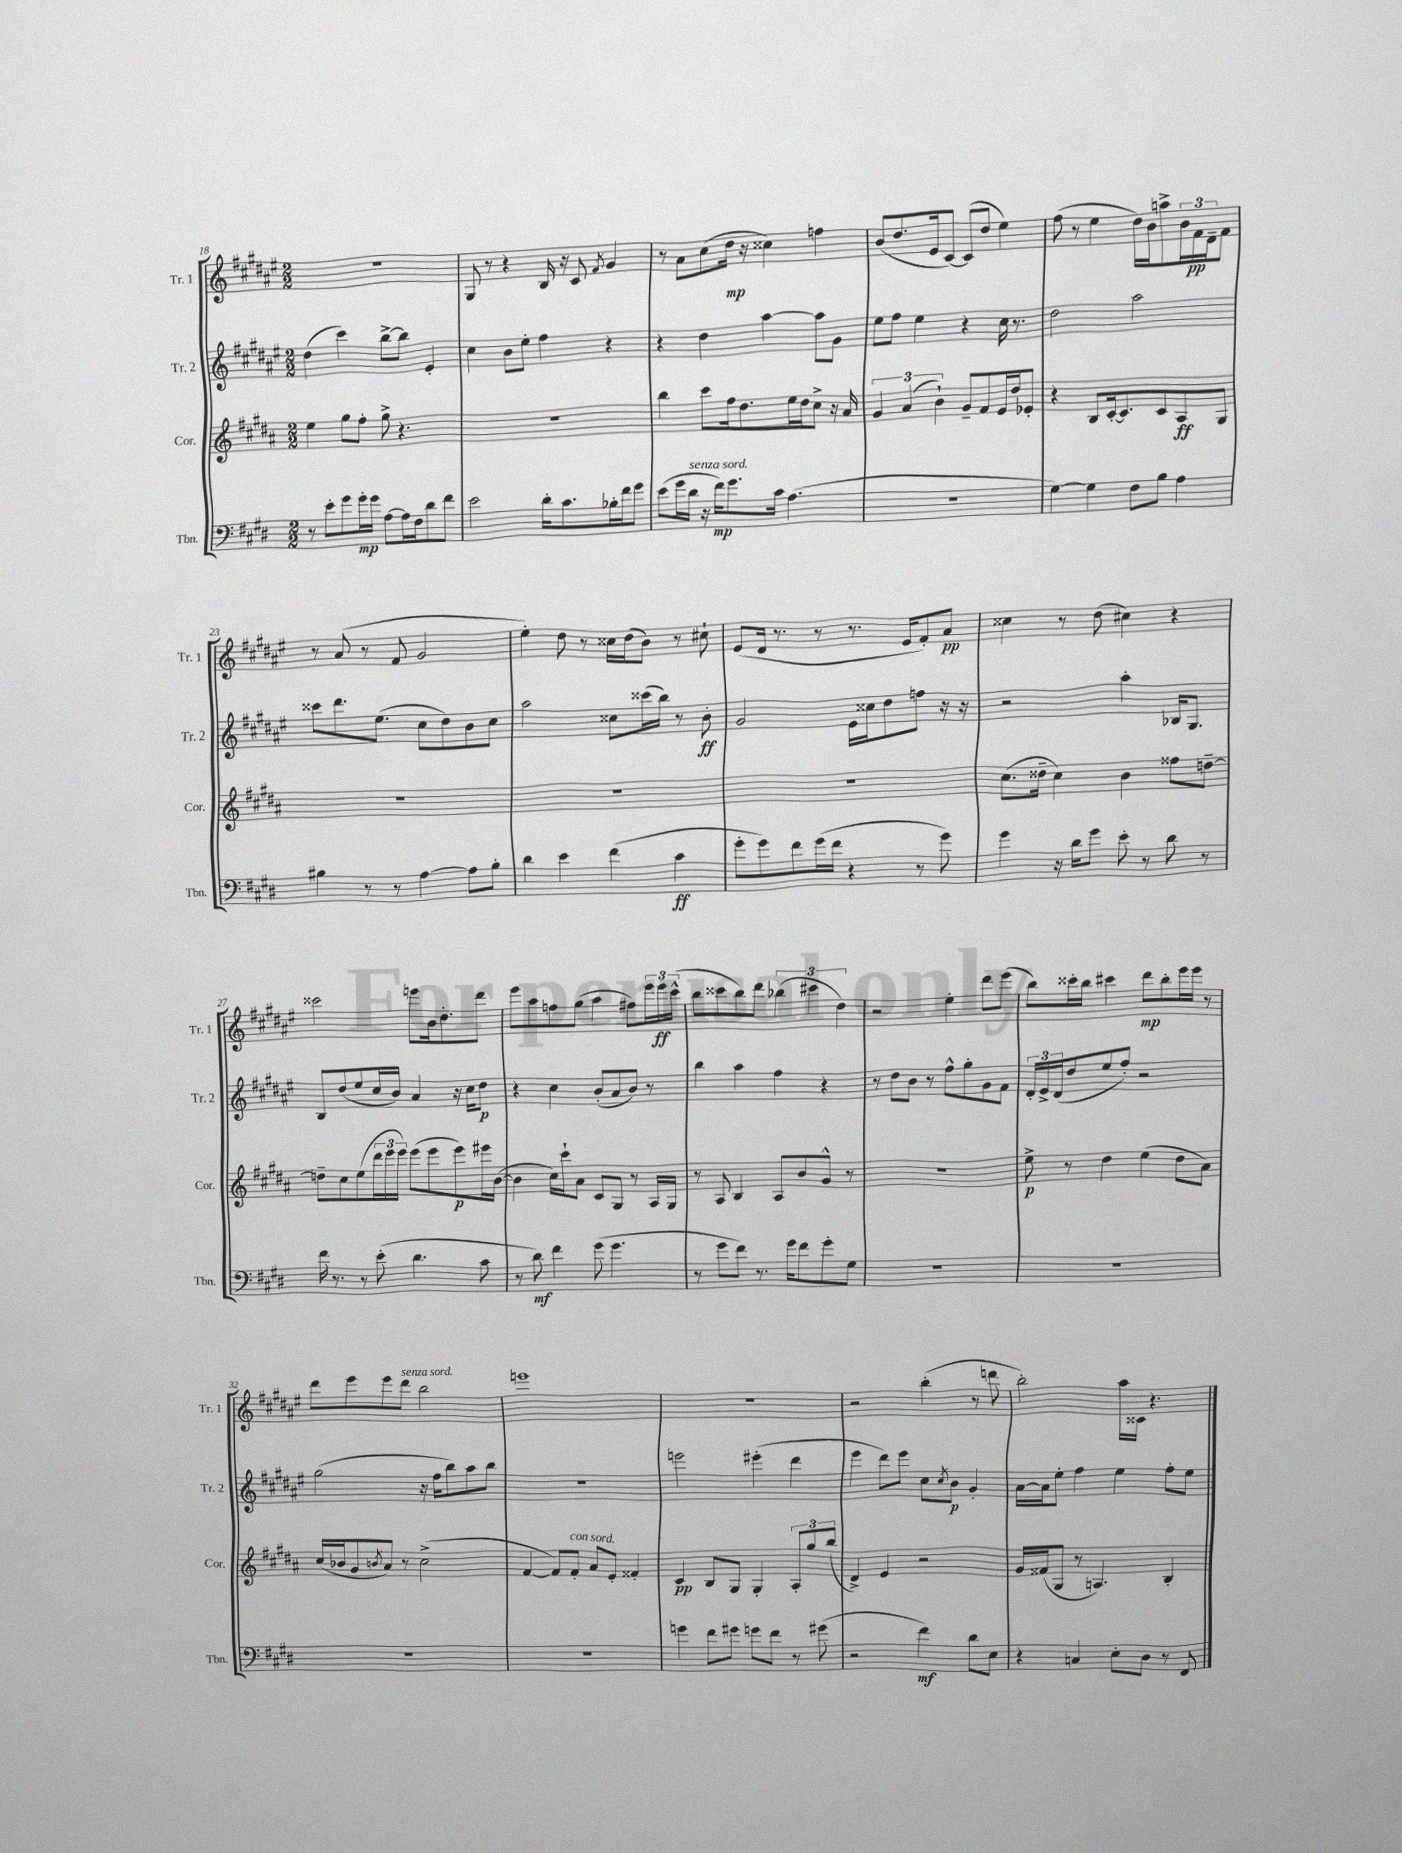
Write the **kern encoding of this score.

**kern	**dynam	**kern	**dynam	**kern	**dynam	**kern	**dynam
*part4	*part4	*part3	*part3	*part2	*part2	*part1	*part1
*staff4	*staff4	*staff3	*staff3	*staff2	*staff2	*staff1	*staff1
*I"Tbn.	*	*I"Cor.	*	*I"Tr. 2	*	*I"Tr. 1	*
*I'Tbn.	*	*I'Cor.	*	*I'Tr. 2	*	*I'Tr. 1	*
*clefF4	*	*clefG2	*	*clefG2	*	*clefG2	*
*k[f#c#g#d#]	*	*k[f#c#g#d#a#]	*	*k[f#c#g#d#a#e#]	*	*k[f#c#g#d#a#e#]	*
*M2/2	*	*M2/2	*	*M2/2	*	*M2/2	*
=18	=18	=18	=18	=18	=18	=18	=18
8r	.	4ee\	.	(4dd#\	.	1r	.
8e'\L	.	.	.	.	.	.	.
8g#\	.	8gg#\L	.	4ccc#\)	.	.	.
16g#'\L	mp	8ff#'\J	.	.	.	.	.
16g#\JJ	.	.	.	.	.	.	.
[8A\L	.	8gg#^\	.	[8bb^\L	.	.	.
16A\L]	.	4.r	.	8bb\J]	.	.	.
16F#\J	.	.	.	.	.	.	.
8d#\	.	.	.	4e#'/	.	.	.
8f#\J	.	.	.	.	.	.	.
=19	=19	=19	=19	=19	=19	=19	=19
2e\	.	1r	.	4cc#\	.	8G#/	.
.	.	.	.	.	.	8r	.
.	.	.	.	8b\L	.	4r	.
.	.	.	.	8ee#'\J	.	.	.
16d#'\KL	.	.	.	4ff#\	.	16B/	.
8.c#\	.	.	.	.	.	16r	.
.	.	.	.	.	.	8c#/	.
.	.	.	.	.	.	8qf#/	.
16B-X'\L	.	.	.	4r	.	4g#/	.
16f#\J	.	.	.	.	.	.	.
8g#\J	.	.	.	.	.	.	.
=20	=20	=20	=20	=20	=20	=20	=20
(8e\L	.	4bb\	.	4r	.	8r	.
16g#\L	.	.	.	.	.	8a#\L	.
!LO:TX:a:i:t=senza sord.	!	!	!	!	!	!	!
16d#\JJ	.	.	.	.	.	.	.
16r	.	8ccc#\L	.	4dd#\	.	(8cc#\	.
16f#\KL)	mp	.	.	.	.	.	.
8.g#\	.	16ff#\k	.	.	.	16dd#\Jk	mp
.	.	8.dd#\	.	.	.	16r	.
.	.	.	.	[4aa#\	.	4cc##X\)	.
16c#\Jk	.	.	.	.	.	.	.
(4.A\	.	16ee\L	.	.	.	.	.
.	.	16dd#\J	.	.	.	.	.
.	.	8cc#^\J	.	8aa#\L]	.	4ffn\	.
.	.	16r	.	8g#\J	.	.	.
.	.	16a#/	.	.	.	.	.
=21	=21	=21	=21	=21	=21	=21	=21
1r	.	6g#/	.	8ee#\L	.	(8b/L	.
.	.	.	.	8ff#\J	.	8.dd#/	.
.	.	(6a#/	.	.	.	.	.
.	.	.	.	4ee#\	.	.	.
.	.	.	.	.	.	16e#/k	.
.	.	6b`\)	.	.	.	.	.
.	.	.	.	.	.	[8c#/J)	.
.	.	8g#~/L	.	4r	.	(8c#/L]	.
.	.	8f#/	.	.	.	8dd#/J	.
.	.	16e/L	.	16cc#\	.	4ee#\)	.
.	.	16dd#/J	.	8.r	.	.	.
.	.	8e-X'/J	.	.	.	.	.
=22	=22	=22	=22	=22	=22	=22	=22
[4G#\)	.	4r	.	2dd#\	.	(8ff#\	.
.	.	.	.	.	.	8r	.
4G#\]	.	8B/L	.	.	.	4ee#\	.
.	.	[16c#'/k	.	.	.	.	.
.	.	8.c#/]	.	.	.	.	.
8F#\L	.	.	.	2aa#\	.	16dd#\LL)	.
.	.	.	.	.	.	16b\J	.
8B\J	.	8c#/	.	.	.	8aan^\	.
4A\	.	8A#/	ff	.	.	24b\L	.
.	.	.	.	.	.	24f#\	pp
.	.	.	.	.	.	24d#~\J	.
.	.	8G#/J	.	.	.	8f#\J	.
!!LO:LB:g=z
=23	=23	=23	=23	=23	=23	=23	=23
4B#X\	.	1r	.	8ccc##X\L	.	8r	.
.	.	.	.	8.ddd#\	.	(8a#/	.
8r	.	.	.	.	.	8r	.
.	.	.	.	(8.ee#\J	.	.	.
8r	.	.	.	.	.	8f#/	.
[4A\	.	.	.	8cc#\L	.	2g#/	.
.	.	.	.	8dd#\)	.	.	.
8A\L]	.	.	.	8b\	.	.	.
8B#'\J	.	.	.	8cc#\J	.	.	.
=24	=24	=24	=24	=24	=24	=24	=24
4d#\	.	1r	.	2aa#\	.	4ee#'\)	.
4e\	.	.	.	.	.	8dd#\	.
.	.	.	.	.	.	8r	.
(4f#\	.	.	.	8cc##X\L	.	16cc##X\LL	.
.	.	.	.	.	.	(16dd#\J	.
.	.	.	.	(16ccc##X\L	.	8b\J)	.
.	.	.	.	16bb\JJ)	.	.	.
4c#\	ff	.	.	8r	.	8r	.
.	.	.	.	8b'\	ff	8cc#X`\	.
=25	=25	=25	=25	=25	=25	=25	=25
8g#'\L	.	1r	.	2g#/	.	(8e#/L	.
8g#\)	.	.	.	.	.	16d#/Jk	.
.	.	.	.	.	.	8.r	.
8f#\	.	.	.	.	.	.	.
(16g#\L	.	.	.	.	.	8r	.
16f#\JJ	.	.	.	.	.	.	.
4r	.	.	.	16e#\LL	.	8.r	.
.	.	.	.	16cc##X\J	.	.	.
.	.	.	.	8dd#\	.	.	.
.	.	.	.	.	.	16e#/KL	.
8r	.	.	.	8ffn\J	.	8f#'/)	.
8g#\)	.	.	.	16r	.	8a#/J	pp
.	.	.	.	16r	.	.	.
=26	=26	=26	=26	=26	=26	=26	=26
4g#\	.	(8.cc#\L	.	2r	.	4cc##X\	.
.	.	16dd##X~\Jk	.	.	.	.	.
16r	.	4cc#\)	.	.	.	8r	.
16d#\KL	.	.	.	.	.	.	.
8g#\J	.	.	.	.	.	(8dd#\	.
8e'\	.	4b\	.	4aa#'\	.	4cc#X\)	.
8r	.	.	.	.	.	.	.
8d#\	.	8ff##X\L	.	16B-X/KL	.	4r	.
.	.	.	.	8.G#/J	.	.	.
8r	.	[8ddn~\J	.	.	.	.	.
!!LO:LB:g=z
=27	=27	=27	=27	=27	=27	=27	=27
16f#\	.	8ddn~\L]	.	8B/L	.	2ccc##X\	.
8.r	.	.	.	.	.	.	.
.	.	8cc#\	.	(8dd#/	.	.	.
8r	.	(8ee\	.	8ee#/	.	.	.
(8e'\	.	24ddd#\L	.	16cc#/L	.	.	.
.	.	24eee\	.	.	.	.	.
.	.	.	.	16b/JJ)	.	.	.
.	.	24eee\JJ)	.	.	.	.	.
4.d#\	.	(8eee\L	.	4a#/	.	8eeen\L	.
.	.	8eee\	.	.	.	16b\k	.
.	.	.	.	.	.	8.dd#'\	.
.	.	8eee\)	p	16r	.	.	.
.	.	.	.	16cc#\KL	.	.	.
8c#\	.	16eee#X\L	.	8dd#\J	p	8ddd#\J	.
.	.	([16b\JJ	.	.	.	.	.
=28	=28	=28	=28	=28	=28	=28	=28
8r	.	4b\]	.	4r	.	8eee#\L	.
8d#\)	mf	.	.	.	.	8aa#\	.
4f#\	.	16cc#\LL)	.	4cc#\	.	8ffn\	.
.	.	16ccc#`\J	.	.	.	.	.
.	.	8a#\J	.	.	.	(8gg#\J	.
(8g#\	.	8c#/L	.	(8b'/L	.	4aa#\	.
4.g#\	.	8G#/J	.	8a#/	.	.	.
.	.	8r	.	8b/J)	.	8ff#X\L)	.
.	.	16A#/LL	.	8r	.	24eee#\L	.
.	.	.	.	.	.	24eee#\	ff
.	.	16G#/JJ	.	.	.	.	.
.	.	.	.	.	.	(24ccc#^^\JJ	.
=29	=29	=29	=29	=29	=29	=29	=29
8r	.	8r	.	4bb\	.	8bb\L	.
8g#\L	.	8A#/	.	.	.	8ccc##X\	.
8f#\J)	.	4B/	.	4aa#\	.	8bb\)	.
8.r	.	.	.	.	.	8ddd#\J	.
.	.	8A#/L	.	4ff#\	.	(6bb-X\	.
16g#\KL	.	.	.	.	.	.	.
8f#\	.	8b/	.	.	.	.	.
.	.	.	.	.	.	6ccc#X\	.
8g#'\	.	8g#^^/J	.	4r	.	.	.
.	.	.	.	.	.	6dd#\)	.
8G#\J	.	8r	.	.	.	.	.
=30	=30	=30	=30	=30	=30	=30	=30
1r	.	1r	.	8r	.	2r	.
.	.	.	.	8dd#\L	.	.	.
.	.	.	.	8b\J	.	.	.
.	.	.	.	8r	.	.	.
.	.	.	.	8ff#^^\L	.	4ee#'\	.
.	.	.	.	8gg#'\	.	.	.
.	.	.	.	8g#\	.	8ddd#\L	.
.	.	.	.	8f#\J	.	(8eee#\J	.
=31	=31	=31	=31	=31	=31	=31	=31
1r	.	8ee^\	p	24d#'/LL	.	8bb\L)	.
.	.	.	.	24e#^/	.	.	.
.	.	.	.	(24d#/J	.	.	.
.	.	8r	.	8dd#/	.	16ccc##X'\L	.
.	.	.	.	.	.	16bb\JJ	.
.	.	4dd#\	.	8ee#/	.	4ccc#X\	.
.	.	.	.	8ff#'/J)	.	.	.
.	.	(4ee\	.	2r	.	8ddd#\L	mp
.	.	.	.	.	.	8bb'\	.
.	.	8dd#\L	.	.	.	16eee#\L	.
.	.	.	.	.	.	16eee#\JJ	.
.	.	8a#\J)	.	.	.	8r	.
!!LO:LB:g=z
=32	=32	=32	=32	=32	=32	=32	=32
1r	.	(16cc#/LL	.	(2gg#\	.	8ddd#\L	.
.	.	16b-X/J	.	.	.	.	.
.	.	8g#/	.	.	.	8eee#\	.
.	.	8qbn/	.	.	.	.	.
.	.	8a#/J)	.	.	.	8eee#\	.
!	!	!	!	!	!	!LO:TX:a:i:t=senza sord.	!
.	.	8r	.	.	.	8ddd#\J	.
.	.	(2cc#^\	.	16r	.	2bb\	.
.	.	.	.	16ff#\KL	.	.	.
.	.	.	.	8bb\)	.	.	.
.	.	.	.	8aa#\	.	.	.
.	.	.	.	8bb\J	.	.	.
=33	=33	=33	=33	=33	=33	=33	=33
1r	.	[4f#/	.	1r	.	1eeen	.
.	.	8f#/L])	.	.	.	.	.
!	!	!LO:TX:a:i:t=con sord.	!	!	!	!	!
.	.	8f#'/J	.	.	.	.	.
.	.	8a#/L	.	.	.	.	.
.	.	8e'/J	.	.	.	.	.
.	.	4f##X'/	.	.	.	.	.
=34	=34	=34	=34	=34	=34	=34	=34
4gn\	.	4c#/	pp	2eeen\	.	1r	.
8f#\L	.	8B/L	.	.	.	.	.
8g#X\J	.	8G#/J	.	.	.	.	.
8gn\L	.	4G#'/	.	(4eee#X'\	.	.	.
8f#\J	.	.	.	.	.	.	.
8r	.	12A#'/L	.	4ddd#\	.	.	.
.	.	12gg#/	.	.	.	.	.
(8g#X\	.	.	.	.	.	.	.
.	.	(12bb/J	.	.	.	.	.
=35	=35	=35	=35	=35	=35	=35	=35
2r	.	4d#^/)	.	4eee#\	.	2r	.
.	.	4e/	.	8ddd#\L)	.	.	.
.	.	.	.	8eee#\J	.	.	.
4f#\)	mf	2r	.	8cc#\L	.	(4bb'\	.
.	.	.	.	8qcc#/	.	.	.
.	.	.	.	8b\J	p	.	.
8d#\L	.	.	.	4g#'/	.	8r	.
8E\J	.	.	.	.	.	8dddn\	.
=36	=36	=36	=36	=36	=36	=36	=36
4r	.	16g#/LL	.	[16a#\LL	.	2bb'\)	.
.	.	(16f##X/J	.	16a#\J]	.	.	.
.	.	8G#/J	.	8ee#'\J	.	.	.
4Cn/	.	8r	.	4ff#\	.	.	.
.	.	4.An/)	.	.	.	.	.
8E'\L	.	.	.	4ee#\	.	16aa#\LL	.
.	.	.	.	.	.	16c##X\JJ	.
8D#\J	.	.	.	.	.	4.r	.
8r	.	4B'/	.	8ff#'\L	.	.	.
8FF#/	.	.	.	8ee#\J	.	.	.
==	==	==	==	==	==	==	==
*-	*-	*-	*-	*-	*-	*-	*-
